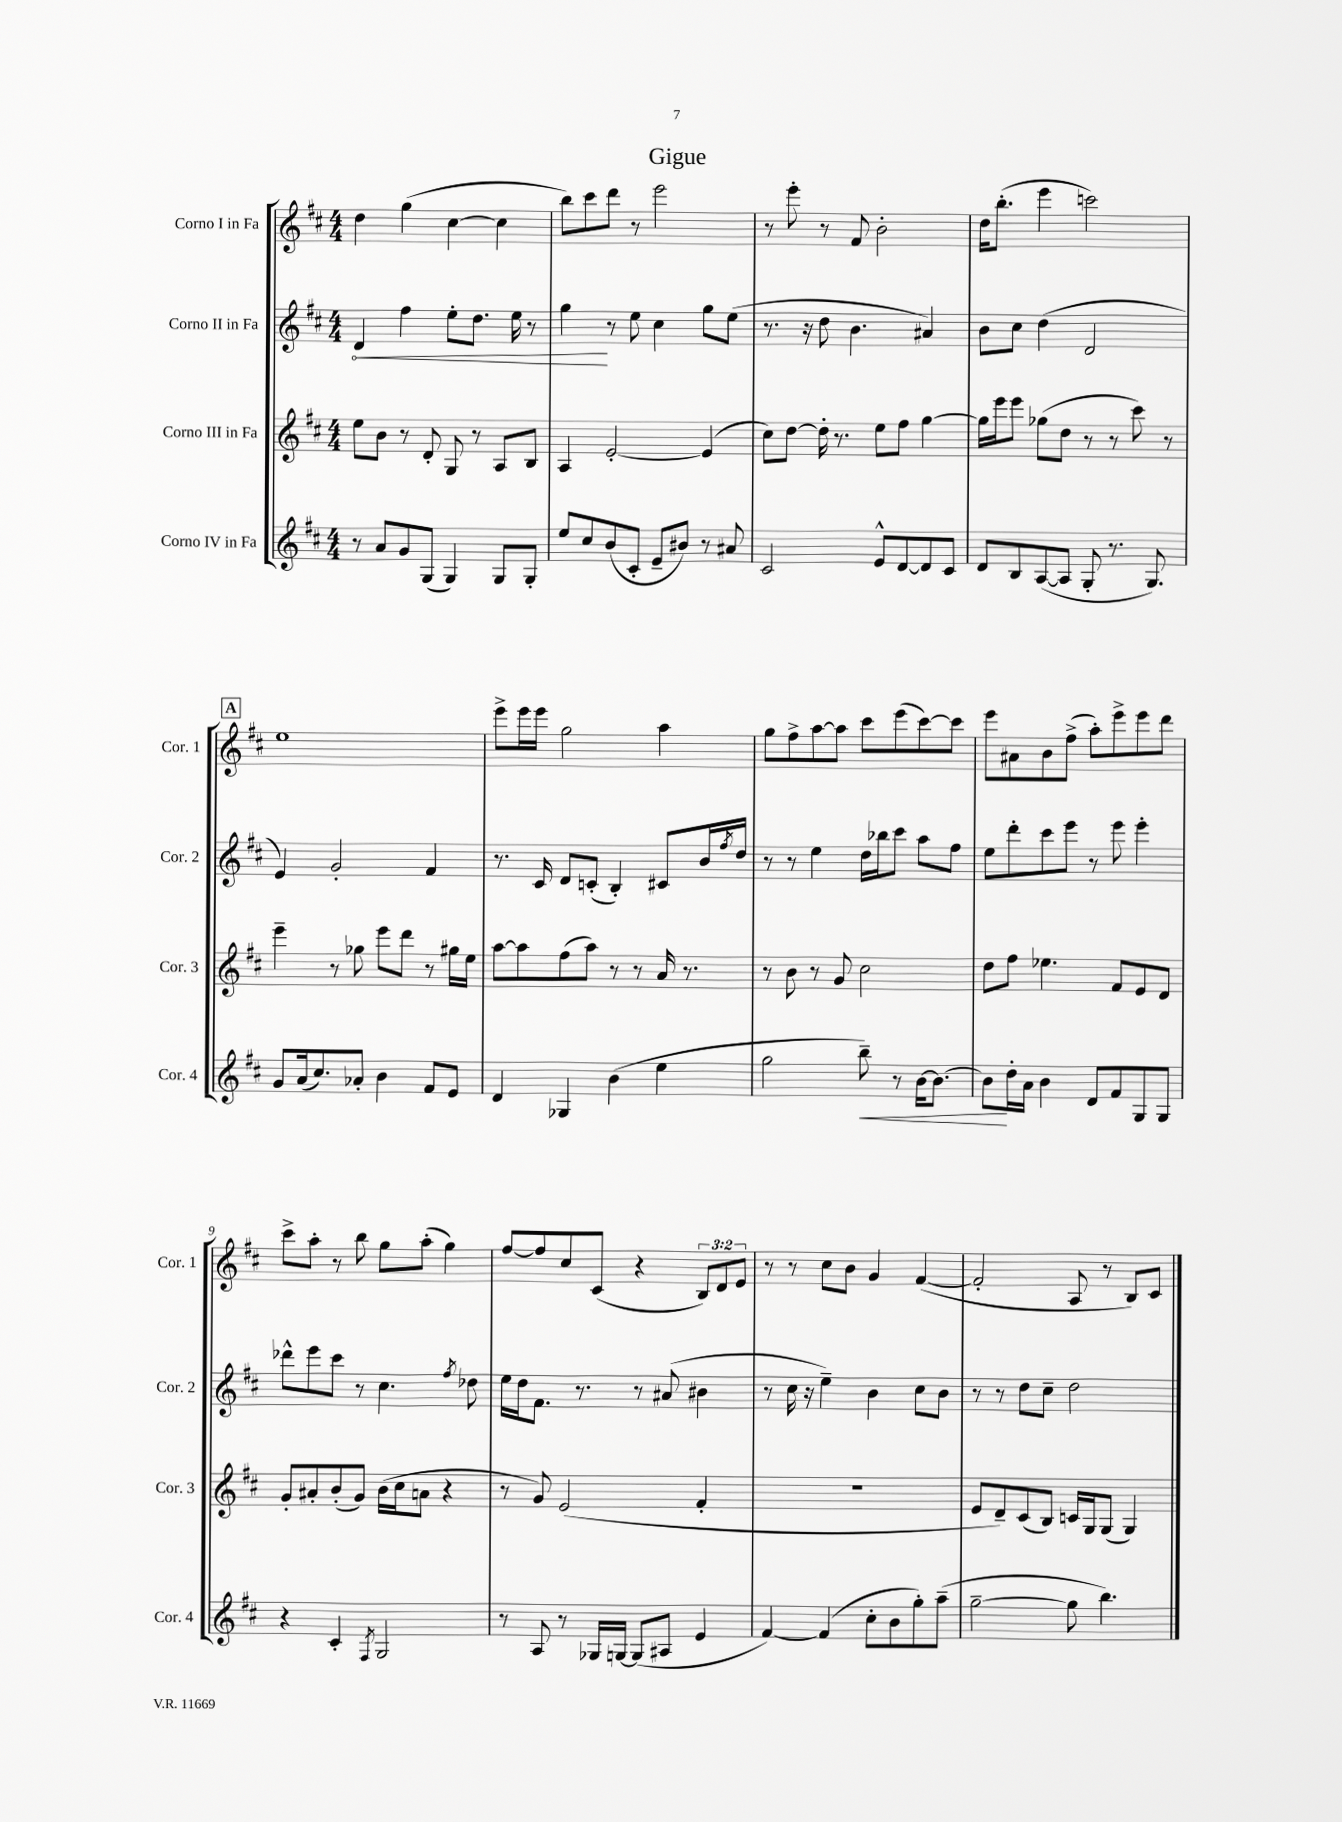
\header { title = "Gigue" }
<<
\new StaffGroup <<
\new Staff = "s0" \with { instrumentName = "Corno I in Fa" shortInstrumentName = "Cor. 1" } {
    \clef treble \key d \major \numericTimeSignature \time 4/4 \override Staff.TupletNumber.text = #tuplet-number::calc-fraction-text
    d''4 g''4( cis''4~ cis''4 |
    b''8) cis'''8 d'''8 r8 e'''2 |
    r8 e'''8-. r8 fis'8 b'2-. |
    d''16 b''8.-.( e'''4 c'''2) |
    \mark \markup { \box "A" } e''1 |
    e'''8-> e'''16 e'''16 g''2 a''4 |
    g''8 fis''8-> a''8~ a''8 cis'''8 e'''8( cis'''8~) cis'''8 |
    e'''8 ais'8 b'8 fis''8->( a''8-.) e'''8-> e'''8 d'''8 |
    cis'''8-> a''8-. r8 b''8 g''8 a''8-.( g''4) |
    fis''8~ fis''8 cis''8 cis'8( r4 \tuplet 3/2 { b8) d'8 e'8 } |
    r8 r8 cis''8 b'8 g'4 fis'4~( |
    fis'2-. a8 r8 b8) cis'8 \bar "|." |
}
\new Staff = "s1" \with { instrumentName = "Corno II in Fa" shortInstrumentName = "Cor. 2" } {
    \clef treble \key d \major \numericTimeSignature \time 4/4
    \once \override Hairpin.circled-tip = ##t d'4\< fis''4 e''8-. d''8. e''16 r8 |
    g''4\! r8 e''8 cis''4 g''8 e''8( |
    r8. r16 d''8 b'4. ais'4) |
    b'8 cis''8 d''4( d'2 |
    \mark \markup { \box "A" } e'4) g'2-. fis'4 |
    r8. cis'16 d'8 c'8-.( b4-.) cis'8 b'16 \acciaccatura { fis''8 } d''16 |
    r8 r8 e''4 d''16 bes''16 cis'''8 a''8 fis''8 |
    e''8 d'''8-. cis'''8 e'''8 r8 e'''8 e'''4-. |
    des'''8-^ e'''8 cis'''8 r8 cis''4. \acciaccatura { fis''8 } des''8 |
    e''16 d''16 fis'8. r8. r8 ais'8( bis'4 |
    r8 cis''16 r16 e''4--) b'4 cis''8 b'8 |
    r8 r8 d''8 cis''8-- d''2 \bar "|." |
}
\new Staff = "s2" \with { instrumentName = "Corno III in Fa" shortInstrumentName = "Cor. 3" } {
    \clef treble \key d \major \numericTimeSignature \time 4/4
    e''8 b'8 r8 d'8-. g8 r8 a8 b8 |
    a4 e'2~-. e'4( |
    cis''8) d''8~ d''16-. r8. e''8 fis''8 g''4~ |
    g''16 e'''16 e'''8 ges''8( d''8 r8 r8 cis'''8) r8 |
    \mark \markup { \box "A" } e'''4-- r8 ges''8 e'''8 d'''8 r8 gis''16 e''16 |
    a''8~ a''8 fis''8( a''8) r8 r8 a'16 r8. |
    r8 b'8 r8 g'8 cis''2 |
    d''8 fis''8 ees''4. fis'8 e'8 d'8 |
    g'8-. ais'8-. b'8-.( g'8) b'16( cis''16 a'8 r4 |
    r8 g'8) e'2( fis'4-. |
    r1 |
    e'8 d'8--) cis'8( b8) c'16 g16 g8( g4) \bar "|." |
}
\new Staff = "s3" \with { instrumentName = "Corno IV in Fa" shortInstrumentName = "Cor. 4" } {
    \clef treble \key d \major \numericTimeSignature \time 4/4
    r8 a'8 g'8 g8( g4) g8 g8-. |
    e''8 cis''8 b'8( cis'8-. e'8-- bis'8) r8 ais'8 |
    cis'2 e'8-^ d'8~ d'8 cis'8 |
    d'8 b8 a8~( a8 g8-. r8. g8.) |
    \mark \markup { \box "A" } g'8 a'16( cis''8.) aes'8-. b'4 fis'8 e'8 |
    d'4 ges4 b'4( e''4 |
    g''2 b''8--\<) r8 b'16~ b'8.~ |
    b'8\! d''16-. a'16 b'4 d'8 fis'8 g8 g8 |
    r4 cis'4-. \acciaccatura { fis8 } g2 |
    r8 a8 r8 ges16 g16~ g8( ais8 e'4 |
    fis'4~) fis'4( cis''8-. b'8 g''8-.) a''8--( |
    g''2~-- g''8 b''4.) \bar "|." |
}
>>
>>
